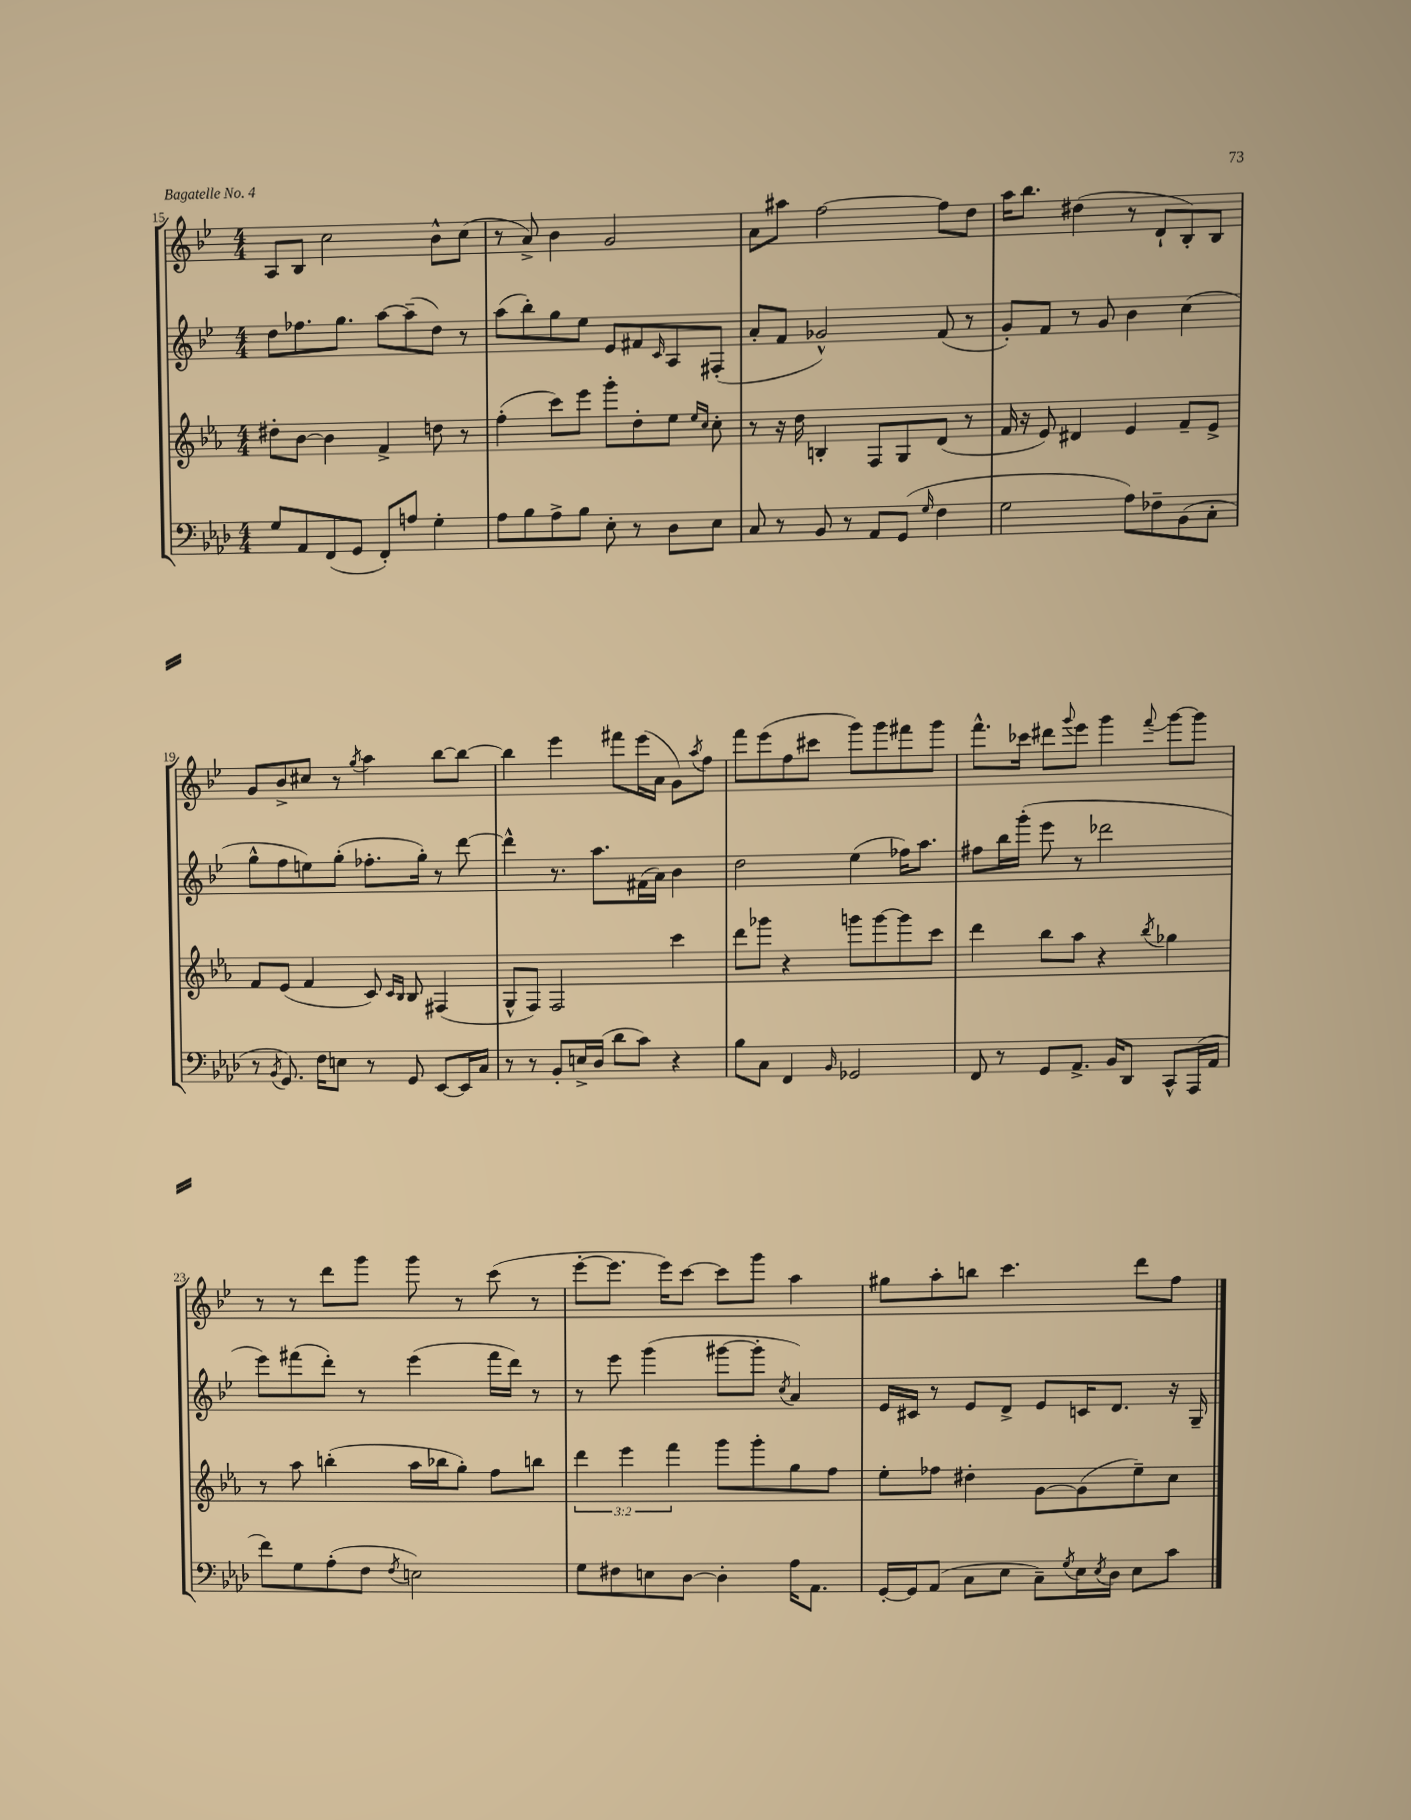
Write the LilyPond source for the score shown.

<<
\new StaffGroup <<
\new Staff = "s0" {
    \clef treble \key bes \major \numericTimeSignature \time 4/4
    a8 bes8 c''2 bes'8-^ c''8( |
    r8 a'8->) bes'4 g'2 |
    a'8 ais''8 f''2~ f''8 d''8 |
    a''16 bes''8. dis''4( r8 d'8-! bes8-.) bes8 |
    g'8 bes'8-> cis''8 r8 \acciaccatura { g''8 } a''4 bes''8~ bes''8~ |
    bes''4 ees'''4 fis'''8 ees'''16( a'16 g'8) \acciaccatura { a''8 } f''8 |
    f'''8 ees'''8( f''8 cis'''8 g'''8) g'''8 fis'''8 g'''8 |
    f'''8.-^ ces'''16 dis'''8 \appoggiatura { g'''8 } ees'''8 g'''4 \appoggiatura { f'''8 } g'''8~ g'''8 |
    r8 r8 d'''8 g'''8 g'''8 r8 c'''8( r8 |
    ees'''8~-. ees'''8. ees'''16) c'''8~ c'''8 g'''8 a''4 |
    gis''8 a''8-. b''8 c'''4. d'''8 f''8 \bar "|." |
}
\new Staff = "s1" {
    \clef treble \key bes \major \numericTimeSignature \time 4/4
    d''8 fes''8. g''8. a''8~ a''8--( d''8) r8 |
    a''8( bes''8-.) g''8 ees''8 ees'8 fis'8 \grace { c'16 } a8 fis8-.( |
    a'8-. f'8 ges'2-^) f'8( r8 |
    g'8-.) f'8 r8 g'8 bes'4 c''4( |
    g''8-^ f''8 e''8) g''8-.( fes''8.-. g''16-.) r8 d'''8~ |
    d'''4-^ r8. a''8. fis'16( a'16) bes'4 |
    d''2 ees''4( fes''16) a''8. |
    fis''8 bes''16 g'''16-.( ees'''8 r8 des'''2 |
    ees'''8) fis'''8( d'''8-.) r8 ees'''4( fis'''16 d'''16) r8 |
    r8 ees'''8 g'''4( gis'''8~ gis'''8-. \acciaccatura { c''8 } a'4) |
    ees'16 cis'16 r8 ees'8 d'8-> ees'8 c'16 d'8. r16 g16-- \bar "|." |
}
\new Staff = "s2" {
    \clef treble \key ees \major \numericTimeSignature \time 4/4 \override Staff.TupletNumber.text = #tuplet-number::calc-fraction-text
    dis''8-. bes'8~ bes'4 f'4-> d''8 r8 |
    f''4-.( c'''8) ees'''8 g'''8-. d''8-. ees''8 \grace { ees''16 c''16 } c''8-. |
    r8 r16 d''16 b4-. f8 g8 d'8( r8 |
    f'16 r16 ees'8) dis'4 ees'4 f'8-- ees'8-> |
    f'8 ees'8( f'4 c'8) \grace { c'16 bes16 } bes8 fis4( |
    g8-^ f8) f2 c'''4 |
    d'''8 ges'''8 r4 g'''8 g'''8~ g'''8 c'''8 |
    d'''4 bes''8 aes''8 r4 \acciaccatura { bes''8 } ges''4 |
    r8 aes''8 b''4-.( aes''16 bes''16 g''8-.) f''8 b''8 |
    \tuplet 3/2 { d'''4 ees'''4 f'''4 } g'''8 g'''8-. g''8 f''8 |
    ees''8-. fes''8 dis''4-. g'8~ g'8( ees''8--) c''8 \bar "|." |
}
\new Staff = "s3" {
    \clef bass \key aes \major \numericTimeSignature \time 4/4
    g8 aes,8 f,8( g,8 f,8-.) a8 g4-. |
    aes8 bes8 aes8-> bes8 ees8-. r8 des8 ees8 |
    c8 r8 bes,8 r8 aes,8 g,8( \grace { g16 } f4 |
    g2 aes8) fes8-- bes,8( c8-. |
    r8 \acciaccatura { bes,8 } g,8.) f16 e8 r8 g,8 ees,8~ ees,16 c16 |
    r8 r8 bes,8-. e16-> des16( des'8 c'8) r4 |
    bes8 c8 f,4 \grace { bes,16 } ges,2 |
    f,8 r8 g,8 aes,8.-> bes,16 des,8 c,8-^ aes,,16( aes,16 |
    f'8) g8 aes8-.( f8 \acciaccatura { f8 } e2) |
    g8 fis8 e8 des8~ des4-. aes16 aes,8. |
    g,16~-. g,16 aes,8( c8 ees8 c8--) \acciaccatura { g8 } ees16 \acciaccatura { ees8 } des16 ees8 c'8 \bar "|." |
}
>>
>>
\layout { \context { \Score currentBarNumber = #15 } }
